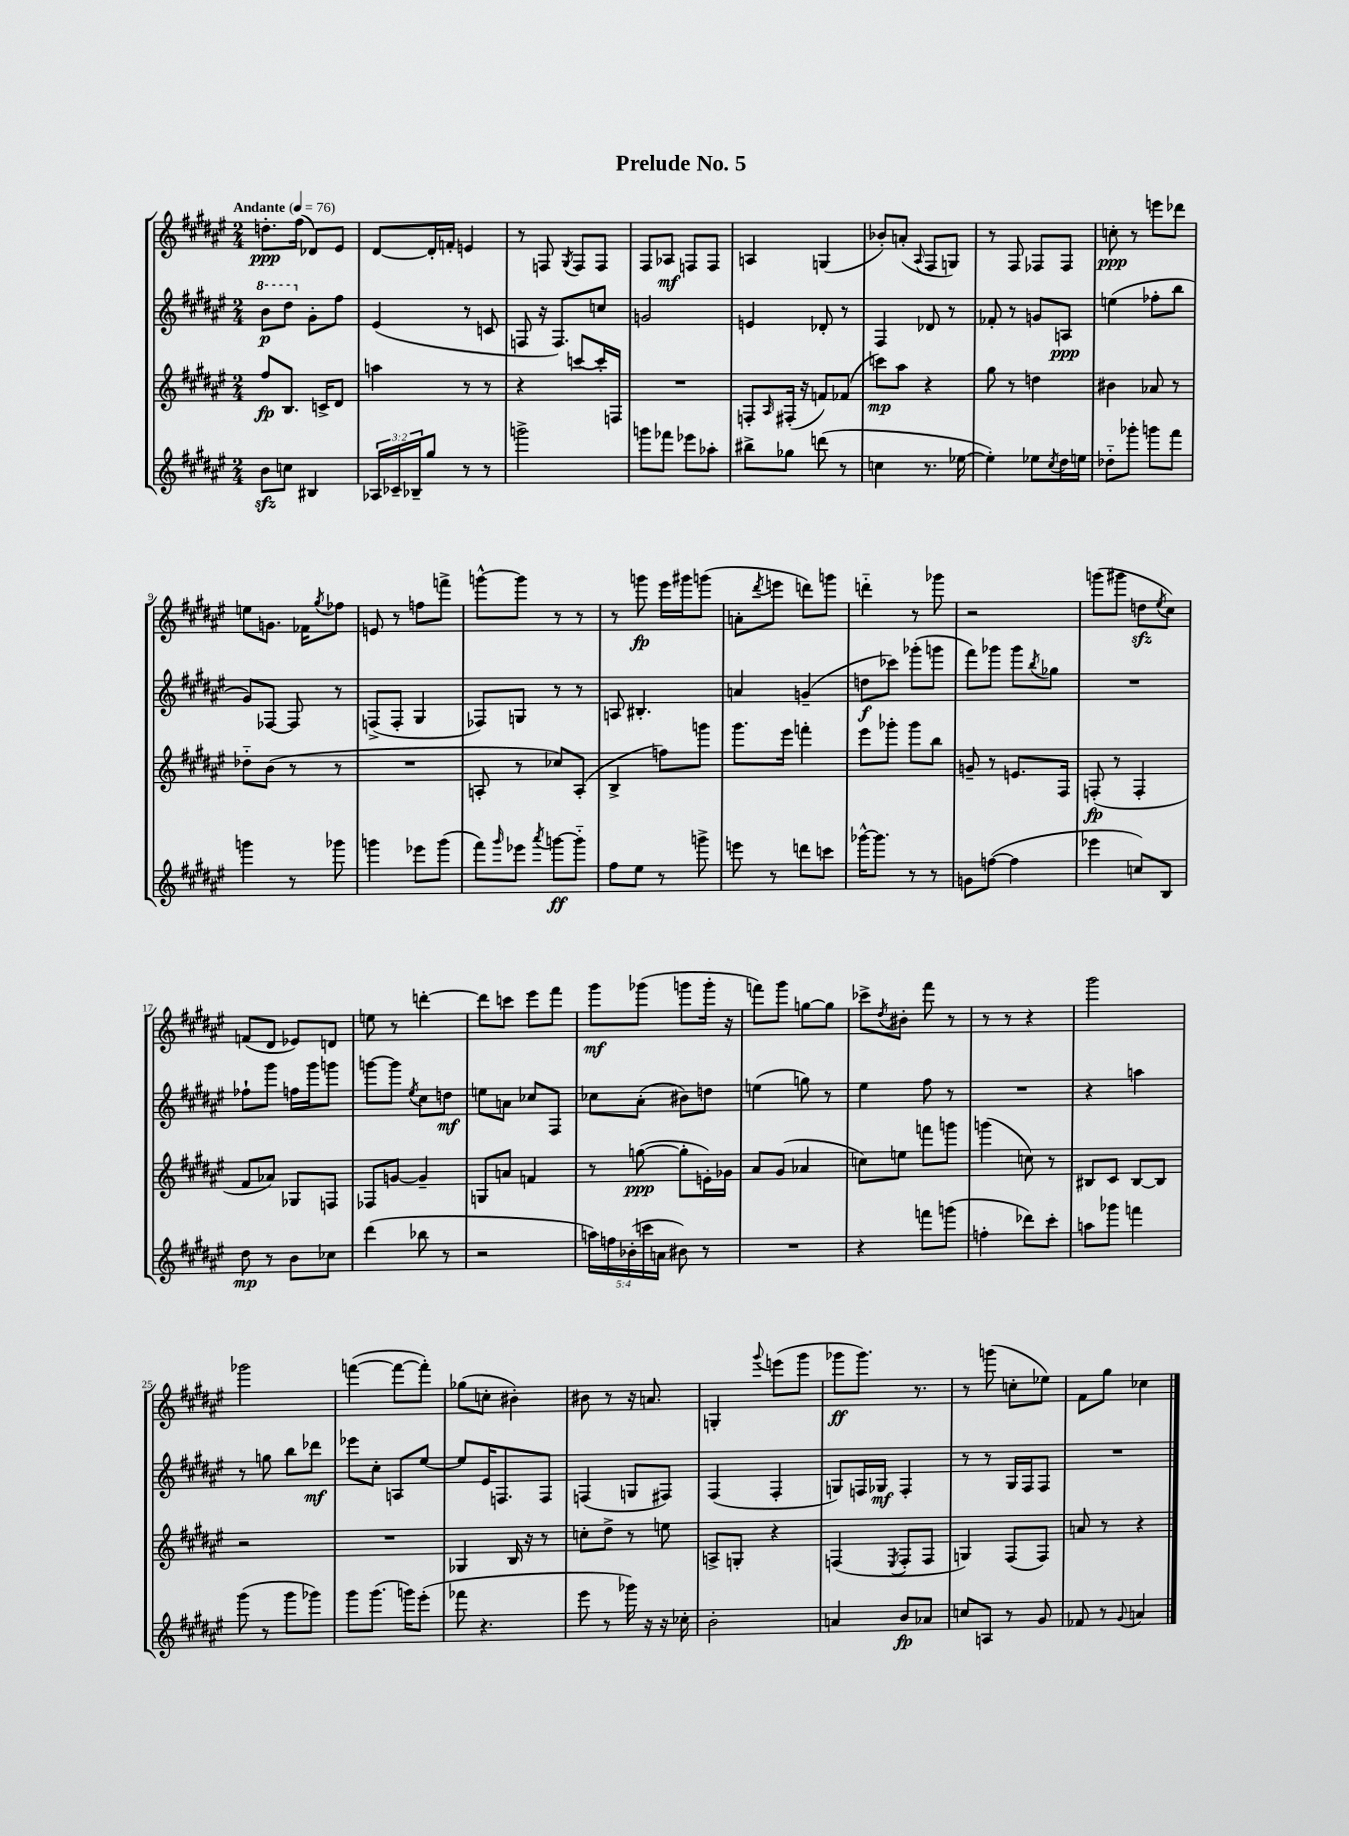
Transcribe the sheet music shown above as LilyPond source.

\header { title = "Prelude No. 5" }
<<
\new StaffGroup <<
\new Staff = "s0" {
    \clef treble \key fis \major \numericTimeSignature \time 2/4 \tempo "Andante" 4 = 76
    d''8.-.\ppp fis''16( des'8) eis'8 |
    dis'8~ dis'16-. f'16-. e'4 |
    r8 f8 \acciaccatura { gis8 } f8 f8 |
    fis8 aes8\mf f8 f8 |
    a4 g4( |
    bes'8-.) a'8-.( \appoggiatura { ais8 } fis8 g8) |
    r8 fis8 fes8 fes8 |
    c''8-.\ppp r8 e'''8 des'''8 |
    e''8 g'8. fes'16 \acciaccatura { gis''8 } fes''8 |
    e'8 r8 f''8 f'''8-> |
    g'''8~-^ g'''8 r8 r8 |
    r8 g'''8\fp eis'''16 gis'''16 g'''8( |
    a'8-. \acciaccatura { dis'''8 } e'''8 d'''8) g'''8 |
    d'''4-_ r8 ges'''8 |
    r2 |
    g'''8( gis'''8 d''8\sfz \acciaccatura { eis''8 } cis''8) |
    f'8( dis'8 ees'8) d'8 |
    e''8 r8 d'''4~-. |
    d'''8 c'''8 eis'''8 fis'''8 |
    gis'''8\mf ges'''8( g'''8 g'''16-. r16 |
    f'''8) gis'''8 g''8~ g''8 |
    ces'''8-> \acciaccatura { dis''8 } bis'8-. fis'''8 r8 |
    r8 r8 r4 |
    gis'''2 |
    ges'''2 |
    f'''4~( f'''8~ f'''8-.) |
    ges''8( c''8-. bis'4-.) |
    bis'8 r8 r16 a'8. |
    g4-. \appoggiatura { gis'''8 } e'''8( gis'''8 |
    ges'''8\ff ges'''8.) r8. |
    r8 g'''8( c''8-. ees''8) |
    fis'8 gis''8 ces''4 \bar "|." |
}
\new Staff = "s1" {
    \clef treble \key fis \major \numericTimeSignature \time 2/4
    \ottava #1 b''8\p dis'''8 \ottava #0 gis'8-. fis''8 |
    eis'4( r8 c'8 |
    f8 r16 f8.) c''8 |
    g'2 |
    e'4 des'8-. r8 |
    fis4 des'8 r8 |
    fes'8-. r8 g'8 a8\ppp |
    e''4( fes''8-. b''8 |
    gis'8) fes8~ fes8 r8 |
    f8->( f8-. gis4 |
    fes8) g8 r8 r8 |
    a8 bis4.-. |
    a'4 g'4--( |
    d''8\f ces'''8) ges'''8-.( g'''8 |
    fis'''8) ges'''8 ges'''8 \acciaccatura { b''8 } ges''8 |
    R2 |
    fes''8-! gis'''8 f''16 gis'''16 g'''8 |
    g'''8~ g'''8 \acciaccatura { eis''8 } cis''8 d''8\mf |
    e''8 a'8 ces''8 fis8 |
    ces''8 ais'8-.( bis'8) d''8 |
    e''4( g''8) r8 |
    eis''4 fis''8 r8 |
    R2 |
    r4 a''4 |
    r8 g''8 b''8 des'''8\mf |
    ees'''8 cis''8-. a8 eis''8~ |
    eis''8 eis'16 f8. f8 |
    f4( g8 fis8) |
    fis4( fis4-. |
    g8) f16 ges16\mf f4-. |
    r8 r8 gis16 fis16 fis8 |
    R2 \bar "|." |
}
\new Staff = "s2" {
    \clef treble \key fis \major \numericTimeSignature \time 2/4
    fis''8\fp b8. c'16-> dis'8 |
    a''4 r8 r8 |
    r4 c'''8~ c'''16-. f16 |
    R2 |
    f8-. \grace { ais16 } fis16-.( r16 f'8) fes'8( |
    c'''8\mp) ais''8 r4 |
    gis''8 r8 d''4 |
    bis'4 aes'8 r8 |
    des''8-_ b'8( r8 r8 |
    R2 |
    a8-. r8 ces''8) a8-.( |
    b4-> f''8) g'''8 |
    gis'''8. eis'''16 f'''4-. |
    eis'''8 ges'''8-. ges'''8 b''8 |
    g'8-- r8 e'8. fis16 |
    f8-.\fp( r8 f4-. |
    fis'8 aes'8) ges8 f8 |
    fes8 g'8~ g'4-- |
    g8 a'8 f'4 |
    r8 g''8~\ppp( g''8-. e'16-.) ges'16 |
    ais'8 gis'8( aes'4 |
    c''8) e''8 f'''8 g'''8 |
    g'''4( c''8) r8 |
    bis8 cis'8 bis8~ bis8 |
    r2 |
    R2 |
    ges4 b16 r16 r8 |
    c''8-. dis''8-> r8 e''8 |
    a8-> g8-. r4 |
    f4( \acciaccatura { eis8 } f8-. f8 |
    g4) fis8( fis8) |
    a'8 r8 r4 \bar "|." |
}
\new Staff = "s3" {
    \clef treble \key fis \major \numericTimeSignature \time 2/4 \override Staff.TupletNumber.text = #tuplet-number::calc-fraction-text
    b'8\sfz c''8 bis4 |
    \tuplet 3/2 { aes16 ces'16-- bes16-- } gis''8 r8 r8 |
    g'''2-> |
    g'''8 fes'''8 ees'''8 aes''8-. |
    bis''8-> ges''8 d'''8( r8 |
    c''4 r8. ees''16~ |
    ees''4-.) ees''8 \acciaccatura { cis''8 } dis''16 e''16 |
    des''8-_ ges'''8-. g'''8 fis'''8 |
    g'''4 r8 ges'''8 |
    g'''4 ees'''8 g'''8( |
    fis'''8) \grace { gis'''16 } ees'''8 \acciaccatura { ais'''8 } g'''8~\ff g'''8-_ |
    fis''8 eis''8 r8 g'''8-> |
    e'''8 r8 d'''8 c'''8 |
    ges'''16~-^ ges'''8. r8 r8 |
    g'8 f''8~( f''4 |
    ees'''4 c''8) b8 |
    dis''8\mp r8 b'8 ces''8 |
    dis'''4( bes''8 r8 |
    r2 |
    \tuplet 5/4 { a''16) f''16 bes'16-.( c'''16 a'16 } bis'8) r8 |
    R2 |
    r4 f'''8 g'''8( |
    f''4-. des'''8) cis'''8-. |
    a''8 ges'''8 f'''4 |
    gis'''8( r8 gis'''8 ges'''8) |
    gis'''8 gis'''8.( g'''16) eis'''8-.( |
    fes'''8 r4. |
    eis'''8 r8 ges'''16) r16 r16 ces''16-. |
    b'2-. |
    a'4 b'8\fp aes'8 |
    c''8 a8 r8 gis'8 |
    fes'8 r8 \appoggiatura { gis'8 } a'4 \bar "|." |
}
>>
>>
